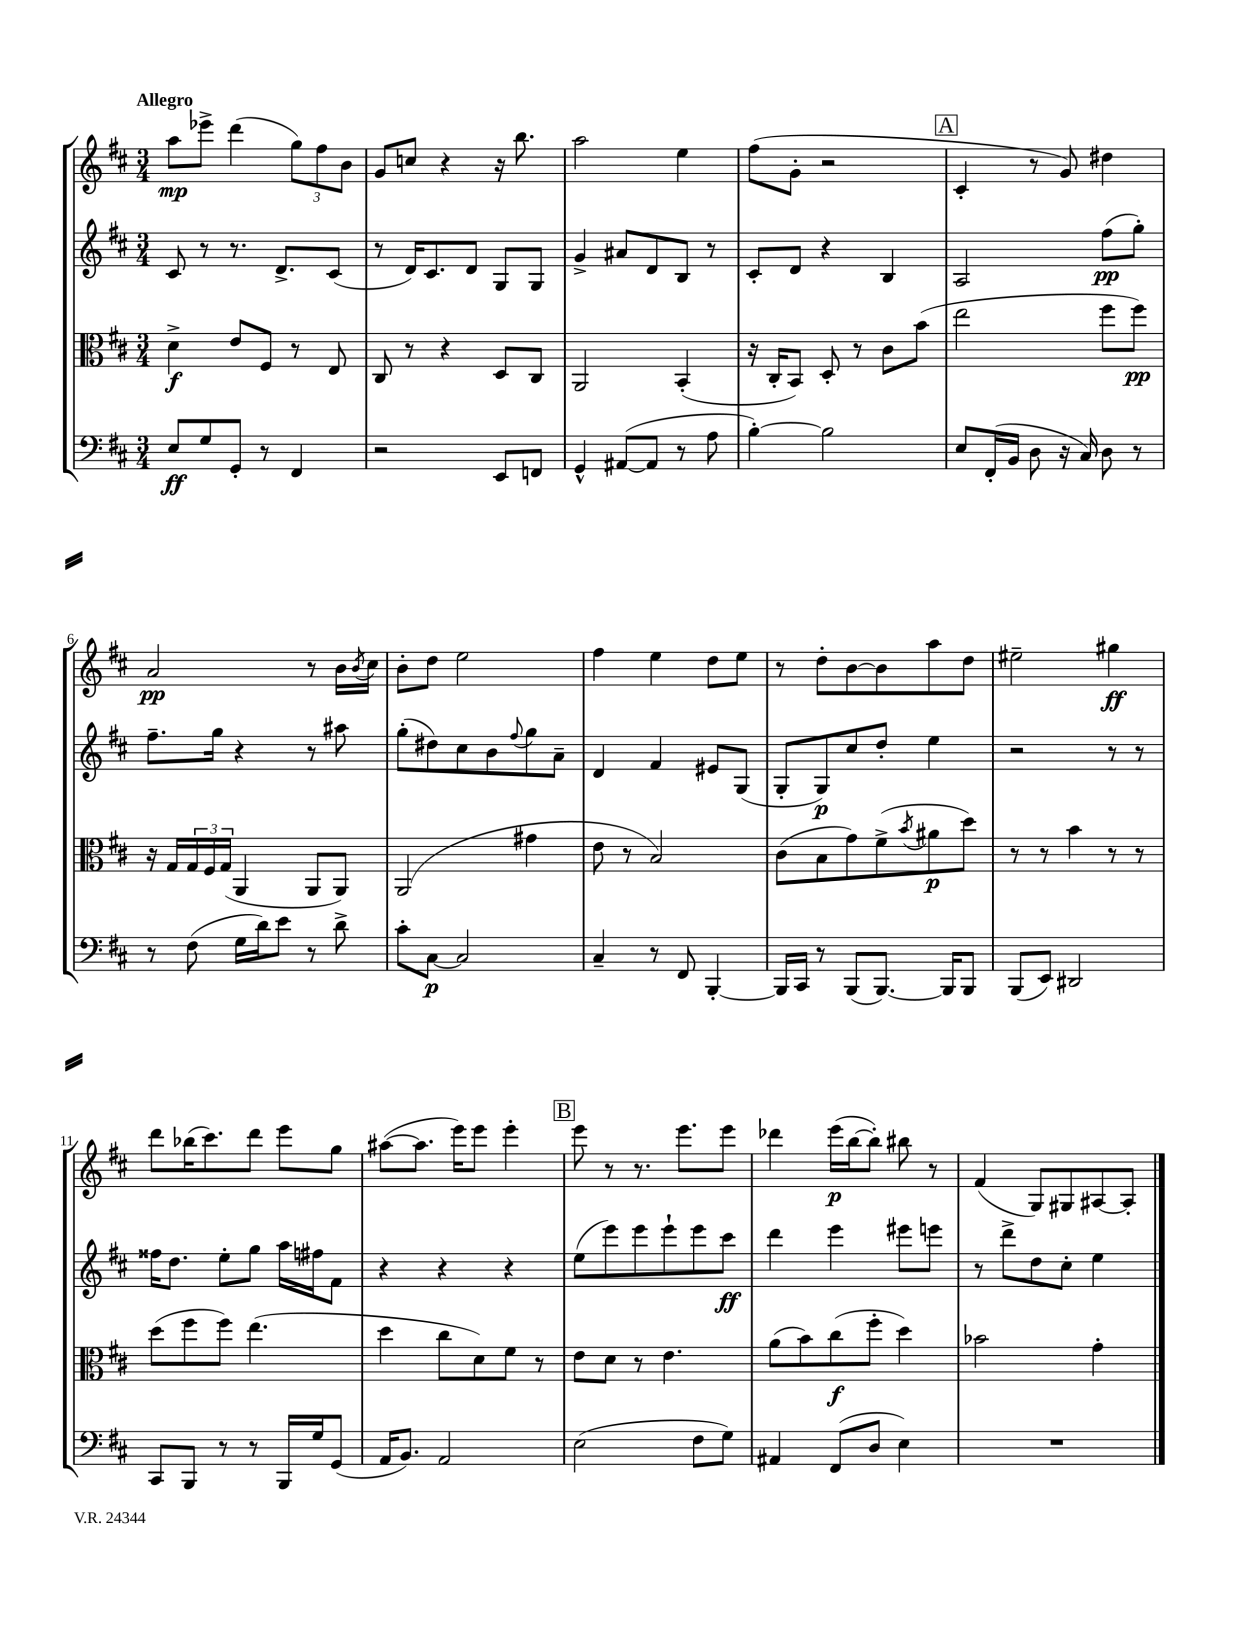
<<
\new StaffGroup <<
\new Staff = "s0" {
    \clef treble \key d \major \numericTimeSignature \time 3/4 \tempo "Allegro"
    a''8\mp ees'''8-> d'''4( \tuplet 3/2 { g''8) fis''8 b'8 } |
    g'8 c''8 r4 r16 b''8. |
    a''2 e''4 |
    fis''8( g'8-. r2 |
    \mark \markup { \box "A" } cis'4-. r8 g'8) dis''4 |
    a'2\pp r8 b'16 \acciaccatura { b'8 } cis''16 |
    b'8-. d''8 e''2 |
    fis''4 e''4 d''8 e''8 |
    r8 d''8-. b'8~ b'8 a''8 d''8 |
    eis''2-- gis''4\ff |
    d'''8 bes''16( cis'''8.) d'''8 e'''8 g''8 |
    ais''8~( ais''8. e'''16) e'''8 e'''4-. |
    \mark \markup { \box "B" } e'''8 r8 r8. e'''8. e'''8 |
    des'''4 e'''16\p( b''16~ b''8-.) bis''8 r8 |
    fis'4( g8) gis8 ais8~ ais8-. \bar "|." |
}
\new Staff = "s1" {
    \clef treble \key d \major \numericTimeSignature \time 3/4
    cis'8 r8 r8. d'8.-> cis'8( |
    r8 d'16) cis'8. d'8 g8 g8 |
    g'4-> ais'8 d'8 b8 r8 |
    cis'8-. d'8 r4 b4 |
    \mark \markup { \box "A" } a2 fis''8\pp( g''8-.) |
    fis''8.-- g''16 r4 r8 ais''8 |
    g''8-.( dis''8) cis''8 b'8 \appoggiatura { fis''8 } g''8 a'8-- |
    d'4 fis'4 eis'8 g8( |
    g8-. g8\p) cis''8 d''8-. e''4 |
    r2 r8 r8 |
    fisis''16 d''8. e''8-. g''8 a''16 fis''16 fis'8 |
    r4 r4 r4 |
    \mark \markup { \box "B" } e''8( e'''8) e'''8 e'''8-! e'''8 cis'''8\ff |
    d'''4 e'''4 eis'''8 e'''8 |
    r8 d'''8-> d''8 cis''8-. e''4 \bar "|." |
}
\new Staff = "s2" {
    \clef alto \key d \major \numericTimeSignature \time 3/4
    d'4->\f e'8 fis8 r8 e8 |
    cis8 r8 r4 d8 cis8 |
    a,2 b,4-.( |
    r16 cis16-. b,8) d8-. r8 cis'8 b'8( |
    \mark \markup { \box "A" } e''2 fis''8 fis''8\pp) |
    r16 g16 \tuplet 3/2 { g16 fis16 g16( } a,4 a,8 a,8) |
    a,2( gis'4 |
    e'8 r8 b2) |
    cis'8( b8 g'8) fis'8->( \acciaccatura { b'8 } ais'8\p d''8) |
    r8 r8 b'4 r8 r8 |
    d''8( fis''8 fis''8) e''4.( |
    d''4 cis''8 d'8) fis'8 r8 |
    \mark \markup { \box "B" } e'8 d'8 r8 e'4. |
    a'8( b'8) cis''8\f( fis''8-. d''4) |
    bes'2 g'4-. \bar "|." |
}
\new Staff = "s3" {
    \clef bass \key d \major \numericTimeSignature \time 3/4
    e8\ff g8 g,8-. r8 fis,4 |
    r2 e,8 f,8 |
    g,4-^ ais,8~( ais,8 r8 a8 |
    b4~-.) b2 |
    \mark \markup { \box "A" } e8 fis,16-.( b,16 d8 r16 cis16) d8 r8 |
    r8 fis8( g16 d'16) e'8 r8 d'8-> |
    cis'8-. cis8~\p cis2 |
    cis4-- r8 fis,8 b,,4~-. |
    b,,16 cis,16 r8 b,,8( b,,8.~) b,,16 b,,8 |
    b,,8( e,8) dis,2 |
    cis,8 b,,8 r8 r8 b,,16 g16 g,8( |
    a,16 b,8.) a,2 |
    \mark \markup { \box "B" } e2( fis8 g8) |
    ais,4 fis,8( d8 e4) |
    R2. \bar "|." |
}
>>
>>
